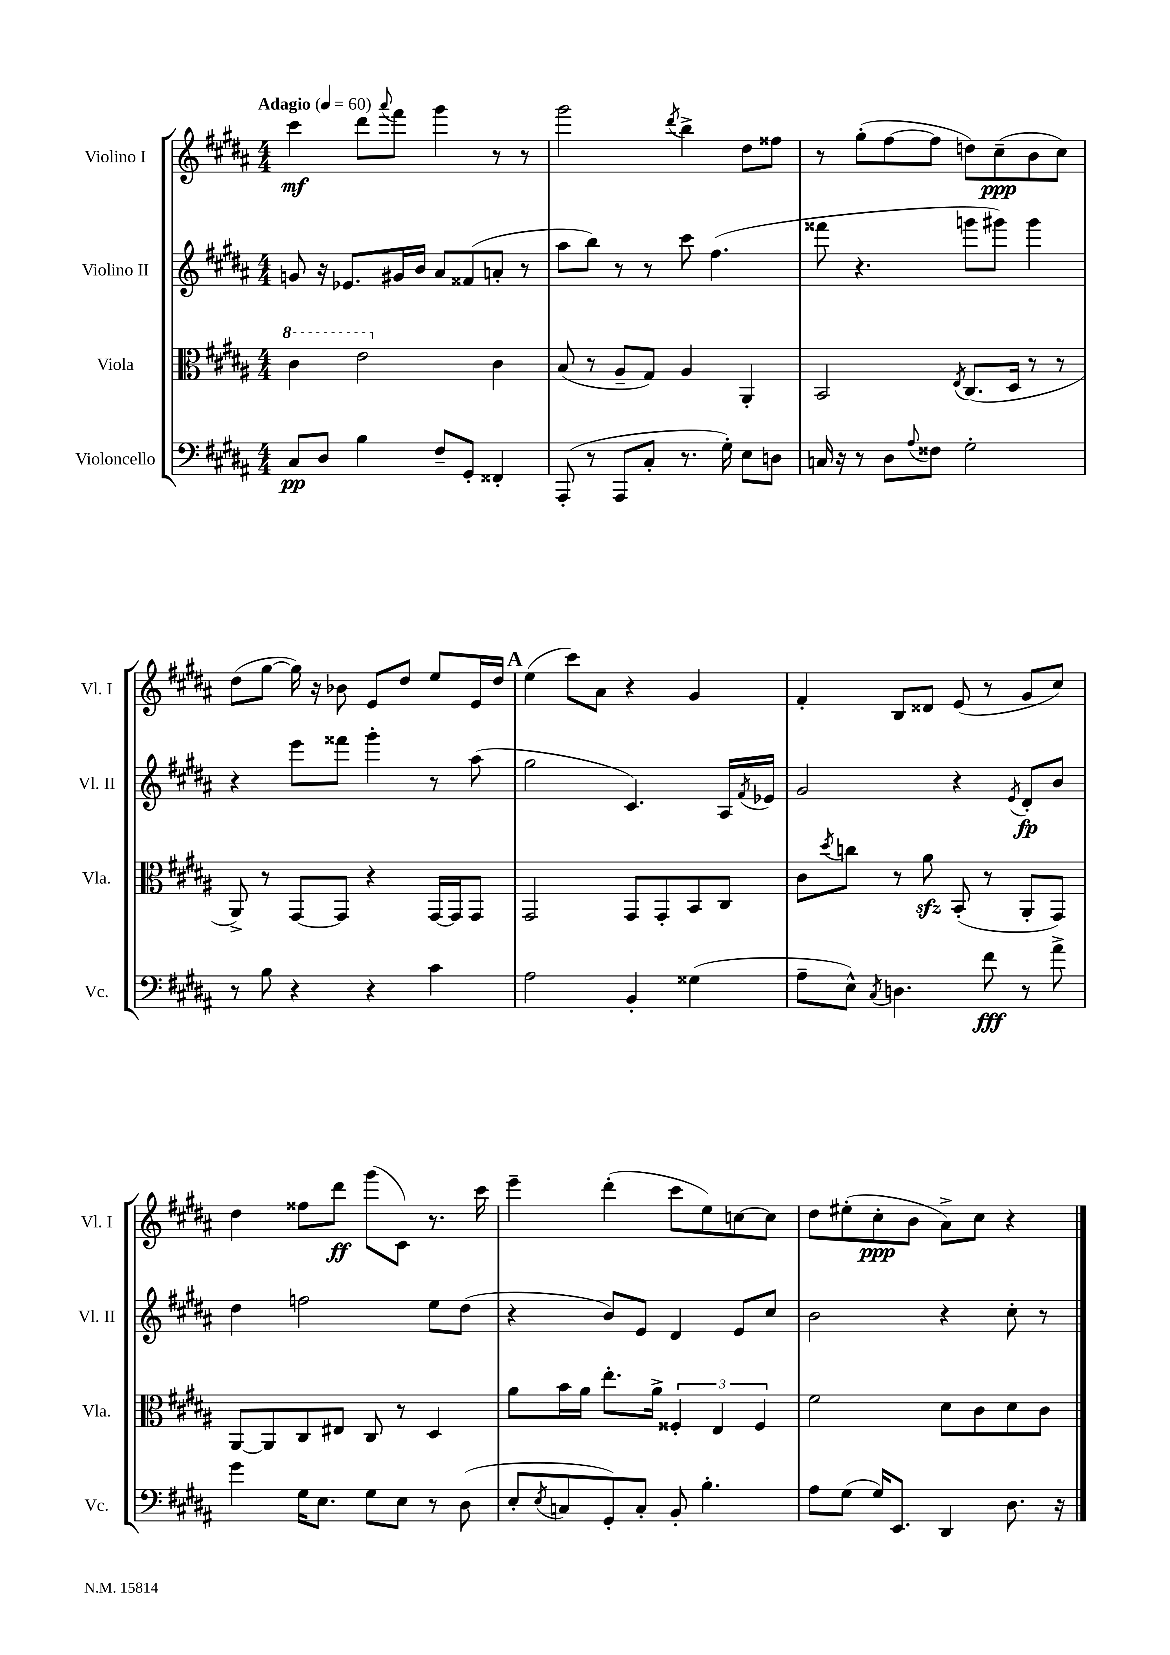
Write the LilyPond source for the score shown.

<<
\new StaffGroup <<
\new Staff = "s0" \with { instrumentName = "Violino I" shortInstrumentName = "Vl. I" } {
    \clef treble \key b \major \numericTimeSignature \time 4/4 \tempo "Adagio" 4 = 60
    cis'''4\mf dis'''8 \appoggiatura { ais'''8 } fis'''8 gis'''4 r8 r8 |
    gis'''2 \acciaccatura { dis'''8 } b''4-> dis''8 fisis''8 |
    r8 gis''8-.( fis''8~ fis''8 d''8) cis''8--\ppp( b'8 cis''8) |
    dis''8( gis''8~ gis''16) r16 bes'8 e'8 dis''8 e''8 e'16 dis''16 |
    \mark \markup { \bold "A" } e''4( cis'''8) ais'8 r4 gis'4 |
    fis'4-. b8 disis'8 e'8( r8 gis'8 cis''8) |
    dis''4 fisis''8 dis'''8\ff gis'''8( cis'8) r8. cis'''16 |
    e'''4-- dis'''4-.( cis'''8 e''8) c''8~ c''8 |
    dis''8 eis''8-.( cis''8-.\ppp b'8 ais'8->) cis''8 r4 \bar "|." |
}
\new Staff = "s1" \with { instrumentName = "Violino II" shortInstrumentName = "Vl. II" } {
    \clef treble \key b \major \numericTimeSignature \time 4/4
    g'8 r16 ees'8. gis'16 b'16 ais'8 fisis'8( a'8-. r8 |
    ais''8 b''8) r8 r8 cis'''8 fis''4.( |
    fisis'''8 r4. g'''8 gis'''8) gis'''4 |
    r4 e'''8 fisis'''8 gis'''4-. r8 ais''8( |
    \mark \markup { \bold "A" } gis''2 cis'4.) ais16 \acciaccatura { fis'8 } ees'16 |
    gis'2 r4 \acciaccatura { e'8 } dis'8-.\fp b'8 |
    dis''4 f''2 e''8 dis''8( |
    r4 b'8) e'8 dis'4 e'8 cis''8 |
    b'2 r4 cis''8-. r8 \bar "|." |
}
\new Staff = "s2" \with { instrumentName = "Viola" shortInstrumentName = "Vla." } {
    \clef alto \key b \major \numericTimeSignature \time 4/4
    \ottava #1 cis''4 e''2 \ottava #0 cis'4 |
    b8( r8 ais8-- gis8) ais4 ais,4-. |
    b,2 \acciaccatura { e8 } cis8.( dis16 r8 r8 |
    ais,8->) r8 gis,8~ gis,8 r4 gis,16~ gis,16 gis,8 |
    \mark \markup { \bold "A" } gis,2 gis,8 gis,8-. b,8 cis8 |
    cis'8 \acciaccatura { dis''8 } c''8 r8 ais'8\sfz b,8-.( r8 ais,8-. gis,8) |
    ais,8~ ais,8 cis8 eis8 cis8 r8 dis4 |
    ais'8 b'16 ais'16 e''8.-. ais'16-> \tuplet 3/2 { fisis4-. e4 fisis4 } |
    fis'2 dis'8 cis'8 dis'8 cis'8 \bar "|." |
}
\new Staff = "s3" \with { instrumentName = "Violoncello" shortInstrumentName = "Vc." } {
    \clef bass \key b \major \numericTimeSignature \time 4/4
    cis8\pp dis8 b4 fis8-- gis,8-. fisis,4-. |
    ais,,8-.( r8 ais,,8 cis8-. r8. gis16-.) e8 d8 |
    c16 r16 r8 dis8 \appoggiatura { ais8 } fisis8 gis2-. |
    r8 b8 r4 r4 cis'4 |
    \mark \markup { \bold "A" } ais2 b,4-. gisis4( |
    ais8-- e8-^) \acciaccatura { cis8 } d4. fis'8\fff r8 ais'8-> |
    gis'4 gis16 e8. gis8 e8 r8 dis8( |
    e8-. \acciaccatura { e8 } c8 gis,8-.) c8-. b,8-. b4.-. |
    ais8 gis8( gis16) e,8. dis,4 dis8. r16 \bar "|." |
}
>>
>>
\layout { \context { \Score \remove "Bar_number_engraver" } }
